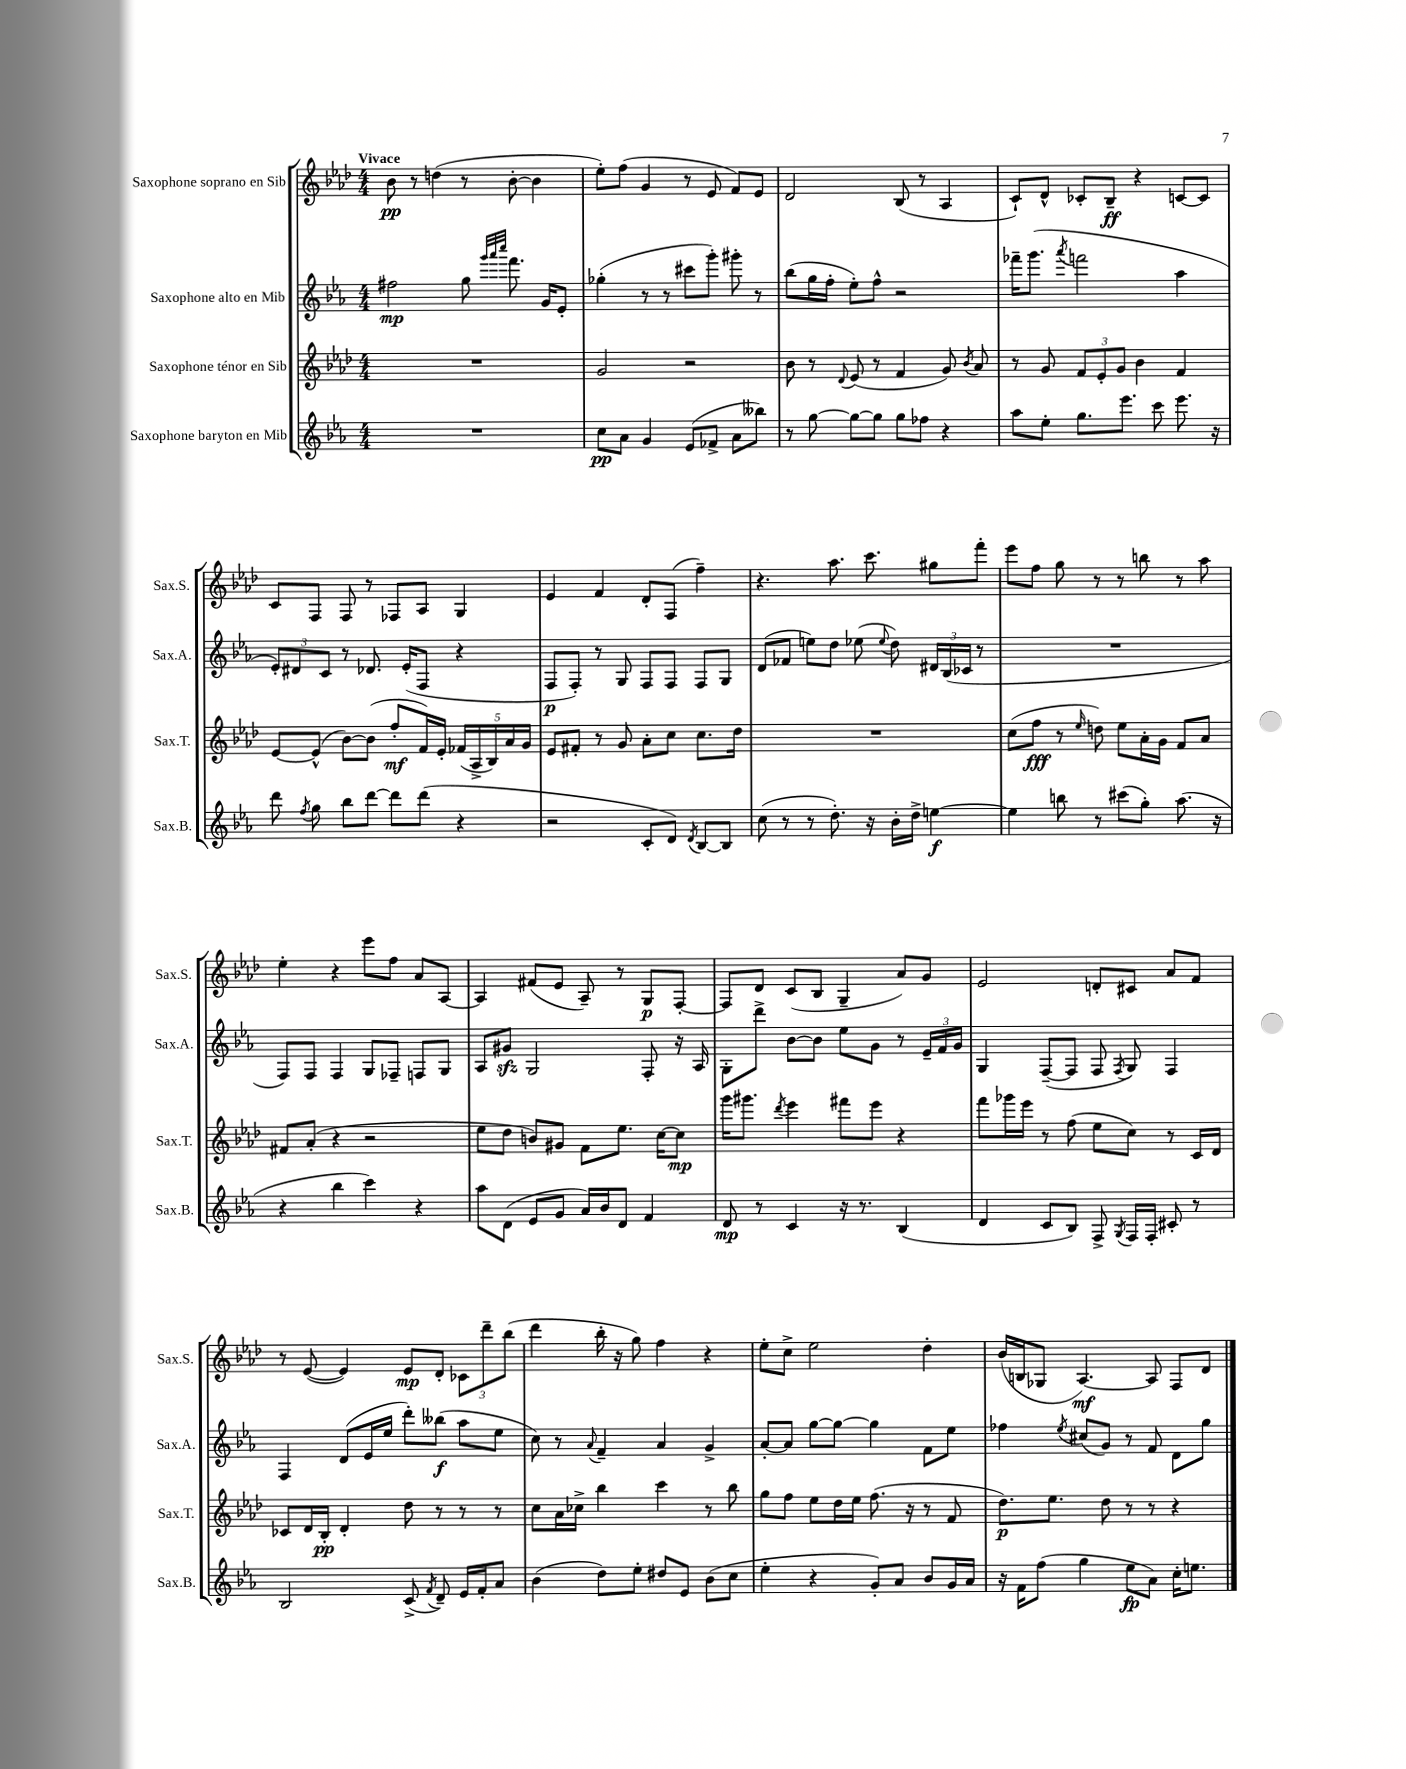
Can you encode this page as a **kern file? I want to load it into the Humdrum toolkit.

**kern	**kern	**kern	**kern
*staff4	*staff3	*staff2	*staff1
*clefG2	*clefG2	*clefG2	*clefG2
*k[b-e-a-]	*k[b-e-a-d-]	*k[b-e-a-]	*k[b-e-a-d-]
*M4/4	*M4/4	*M4/4	*M4/4
1r	1r	2ff#	8b-
.	.	.	8r
.	.	.	(4dd
.	.	8gg	8r
.	.	32qqggg	.
.	.	32qqaaa-	.
.	.	32qqcccc	.
.	.	8.fff	[8b-'
.	.	.	4b-]
.	.	16g	.
.	.	8e-'	.
=	=	=	=
8cc	2g	(4gg-'	8ee-')
8a-	.	.	(8ff
4g	.	8r	4g
.	.	8r	.
(8e-	2r	8ccc#	8r
8f-^	.	8ggg')	8e-
8a-	.	8ggg#'	8f)
8bb--)	.	8r	8e-
=	=	=	=
8r	8b-	(8bb-	2d-
[8gg	8r	16gg	.
.	.	16ff'	.
.	8qqd-	.	.
8gg_	(8e-	8ee-')	.
8gg]	8r	8ff^^	.
8gg	4f	2r	(8B-
8ff-	.	.	8r
4r	8g)	.	4A-
.	8qb-	.	.
.	8a-	.	.
=	=	=	=
8aa-	8r	16fff-~	8c`)
.	.	(8.ggg	.
8ee-'	8g	.	8d-^^
.	.	8qaaa-	.
8.gg	12f	2fff	8c-'
.	12e-'	.	.
.	.	.	8B-~
.	12g	.	.
8.eee-	.	.	.
.	4b-	.	4r
8ccc	.	.	.
8.eee-	4f	4aa-	[8c
.	.	.	8c]
16r	.	.	.
=	=	=	=
8ddd	[8e-	12e-')	8c
.	.	12d#	.
8qff	.	.	.
8gg	(8e-^^]	.	8F
.	.	12c	.
8bb-	[8b-)	8r	8F
[8ddd	(8b-]	8.d-	8r
8ddd]	8ff'	.	8F-
.	.	(16e-'	.
(8ddd	16f)	8F	8A-
.	16e-'	.	.
4r	(20f-	4r	4G
.	20A-^	.	.
.	20B-)	.	.
.	20a-	.	.
.	20g	.	.
=	=	=	=
2r	8e-	8F	4e-
.	8f#'	8F')	.
.	8r	8r	4f
.	8g	8G	.
8c'	8a-'	8F	8d-'
8d)	8cc	8F	(8F
8qd	.	.	.
[8B-	8.cc	8F	4ff~)
8B-]	.	8G	.
.	16dd-	.	.
=	=	=	=
(8cc	1r	(8d	4.r
8r	.	8f-	.
8r	.	8ee)	.
8.dd')	.	8dd	8.aa-
.	.	(8ee-	.
16r	.	.	8.ccc
.	.	8qqee-	.
16b-'	.	8dd)	.
16dd^	.	.	.
[4ee	.	24d#	8gg#
.	.	(24B-	.
.	.	24c-	.
.	.	8r	8fff'
=	=	=	=
4ee]	(8cc	1r	8eee-
.	8ff	.	8ff
8bb	8r	.	8gg
.	16qqee-	.	.
8r	8dd)	.	8r
(8ccc#	8ee-	.	8r
8gg')	16a-'	.	8bb
.	16g	.	.
(8.aa-	8f	.	8r
.	8a-	.	8aa-
16r	.	.	.
=	=	=	=
4r	8f#	8F)	4ee-'
.	(8a-'	8F	.
4bb-	4r	4F	4r
4ccc)	2r	8G	8eee-
.	.	8F-~	8ff
4r	.	8F	8a-
.	.	8G	[8A-
=	=	=	=
8aa-	8ee-	8A-	4A-]
(8d	8dd-	8g#	.
8e-	8b)	2G	(8f#
8g	8g#	.	8e-
16a-)	8f	.	8A-~)
16b-	.	.	.
8d	8.ee-	.	8r
4f	.	8F'	8G
.	[16cc	.	.
.	8cc]	16r	[8F'
.	.	16A-	.
=	=	=	=
8d	16ggg	8G'	8F]
.	8.ggg#	.	.
8r	.	8ddd^	8d-
.	8qddd-	.	.
4c	4eee-	[8b-	(8c
.	.	8b-]	8B-
16r	8fff#	8ee-	4G~
8.r	.	.	.
.	8eee-	8g	.
(4B-	4r	8r	8a-)
.	.	24e-~	8g
.	.	24f	.
.	.	24g	.
=	=	=	=
4d	8fff	4G	2e-
.	16ggg-	.	.
.	16eee-	.	.
8c	8r	([8F~	.
8B-)	(8ff	8F]	.
8F^	8ee-	8F	8d'
8qG	.	8qF	.
16F	8cc)	8G)	8c#
16F'	.	.	.
8c#'	8r	4F	8a-
8r	16c	.	8f
.	16d-	.	.
=	=	=	=
2B-	8c-	4F	8r
.	16d-	.	([8e-
.	16B-'	.	.
.	4d-'	(8d	4e-])
.	.	16e-	.
.	.	16ee-	.
(8c^	8dd-	8ddd')	8e-
8qf	.	.	.
8d~)	8r	(8bb--	8d-'
16e-	8r	8aa-	12c-
16f'	.	.	.
.	.	.	12ddd-~
8a-	8r	8ee-	.
.	.	.	(12bb-
=	=	=	=
(4b-	8cc	8cc)	4ddd-
.	16a-	8r	.
.	16cc-^	.	.
.	.	8qqa-	.
8dd)	4bb-	4f~	16bb-'
.	.	.	16r
8ee-'	.	.	8gg)
8dd#	4ccc	4a-	4ff
8e-	.	.	.
(8b-	8r	4g^	4r
8cc	8bb-	.	.
=	=	=	=
4ee-'	8gg	[8a-'	8ee-'
.	8ff	8a-]	8cc^
4r	8ee-	[8gg	2ee-
.	16dd-	8gg_	.
.	16ee-	.	.
8g')	(8.ff	4gg]	.
8a-	.	.	.
.	16r	.	.
8b-	8r	8f	4dd-'
16g	8f	8ee-	.
16a-	.	.	.
=	=	=	=
16r	8.dd-)	4ff-	(16b-
16f	.	.	16B
(8ff	.	.	8G-
.	8.ee-	.	.
.	.	8qee-	.
4gg	.	(8cc#	[4.A-)
.	8dd-	8g)	.
8ee-	8r	8r	.
8a-)	8r	8f	8A-]
16cc'	4r	8d	8F
8.ee	.	.	.
.	.	8gg	8d-
==	==	==	==
*-	*-	*-	*-
